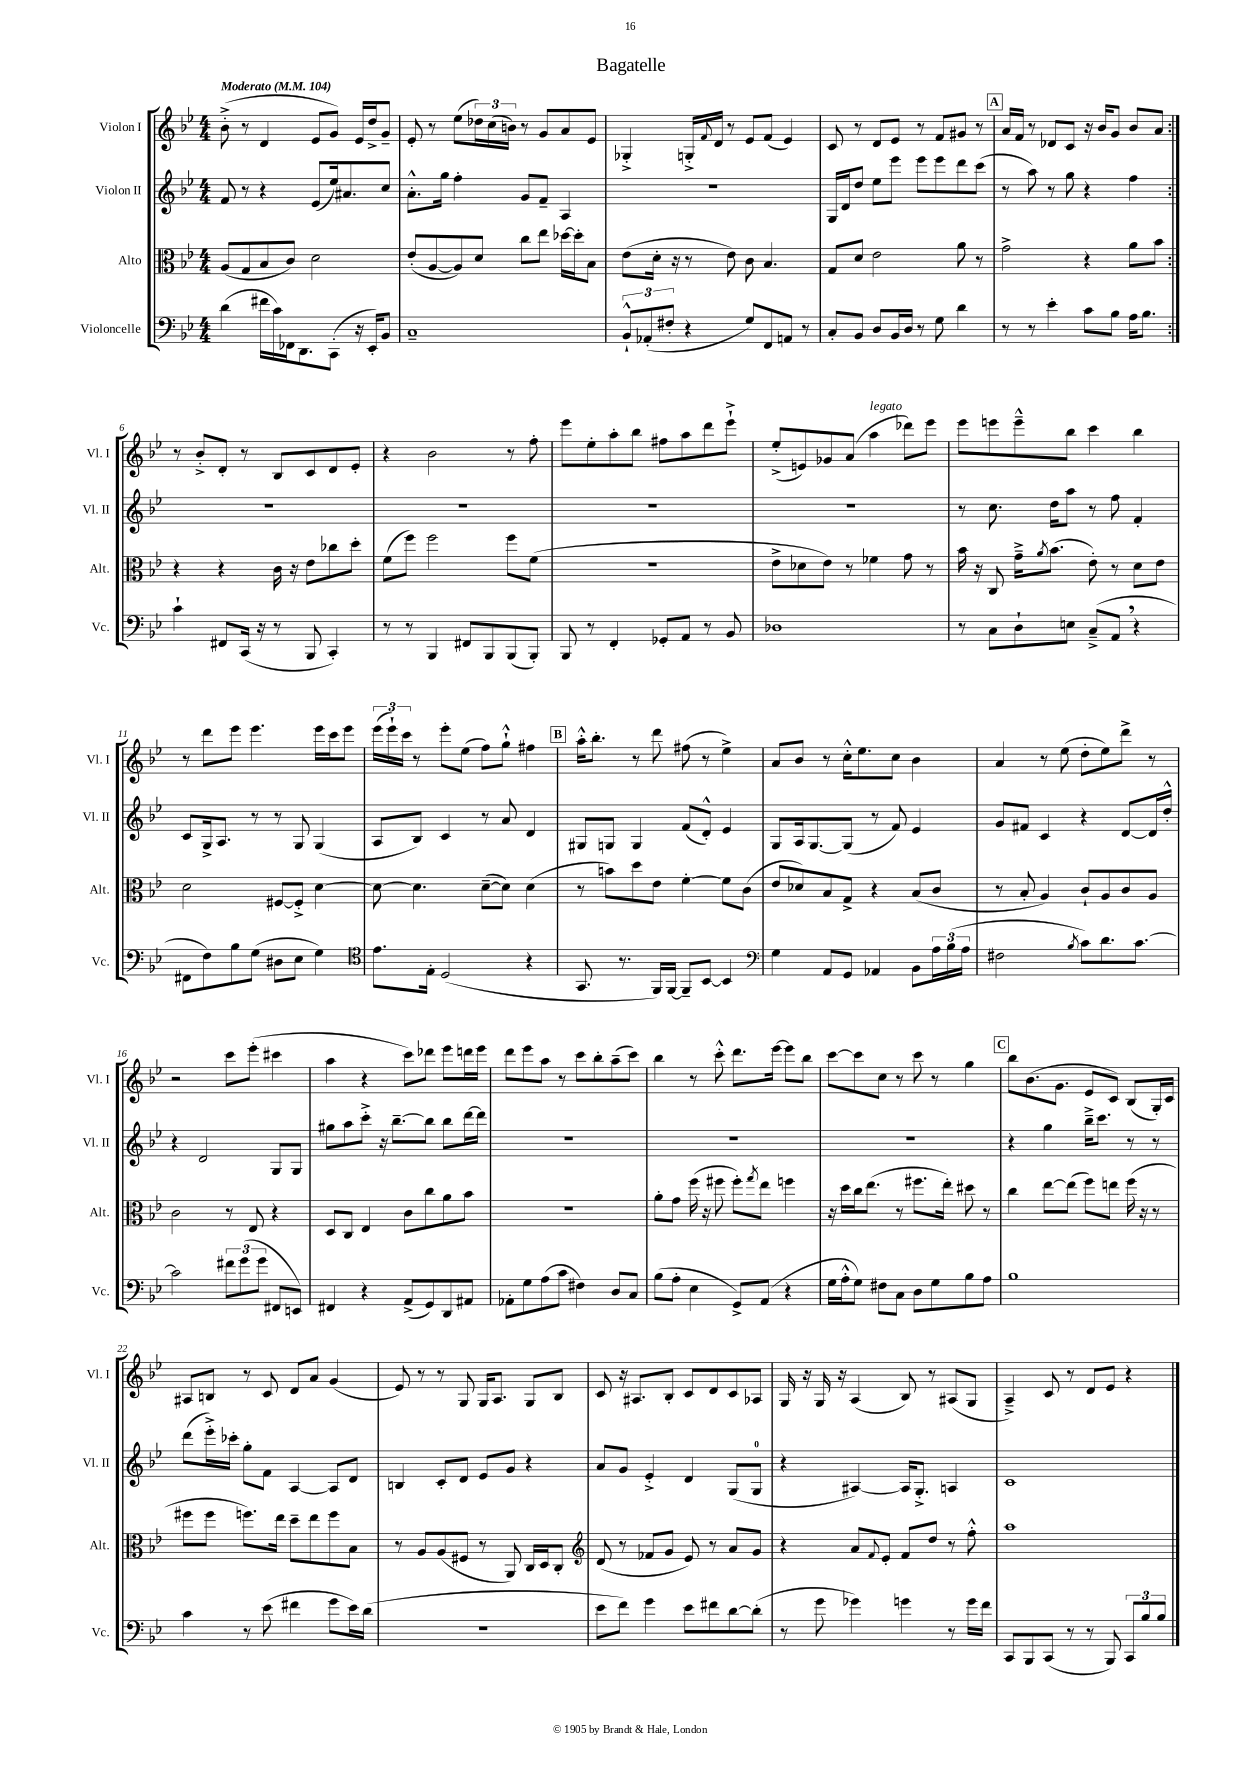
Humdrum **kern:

**kern	**kern	**kern	**kern
*staff4	*staff3	*staff2	*staff1
*clefF4	*clefC3	*clefG2	*clefG2
*k[b-e-]	*k[b-e-]	*k[b-e-]	*k[b-e-]
*M4/4	*M4/4	*M4/4	*M4/4
*MM104	*MM104	*MM104	*MM104
(4d	(8A	8f	(8b-'^
.	8G	8r	8r
16f#	8B-	4r	4d
16c)	.	.	.
16FF-	8c)	.	.
8.DD	.	.	.
.	2d	(8e-	8e-
(8CC'	.	16ee-)	8g)
.	.	8.a#	.
16r	.	.	16e-
16EE-')	.	.	16dd^
8BB-	.	8cc	8g~
=	=	=	=
1C~	(8e-'	8.a'^^	8e-'
.	[8A	.	8r
.	.	16gg	.
.	8A])	4ff'	(8ee-
.	8d	.	24dd-)
.	.	.	(24cc
.	.	.	24b)
.	8cc	8g	8r
.	8ee-	8f~	8g
.	[16dd-	4A	8a
.	16dd-']	.	.
.	8B-	.	8e-
=	=	=	=
12BB-`^^	(8e-	1r	4G-'^
(12AA-'	.	.	.
.	16d'	.	.
12F#'	.	.	.
.	16r	.	.
4r	8r	.	16G'^
.	.	.	8qqf
.	.	.	16d
.	8e-)	.	8r
8G)	8c	.	8e-
8FF	4.B-	.	(8f
8AA	.	.	4e-)
8r	.	.	.
=	=	=	=
8C'	8G	16G	8c
.	.	16d	.
8BB-	8d	8dd	8r
8D	2e-	8ee-	8d
16BB-	.	8eee-	8e-
16D	.	.	.
8r	.	8eee-	8r
8G	.	8eee-	8f
4d	8a	8ddd	8g#
.	8r	(8ccc	8r
=	=	=	=
8r	2g^	8r	16a
.	.	.	16f
8r	.	8aa)	8r
4e-'	.	8r	8d-
.	.	8gg	8c
8c	4r	4r	16r
.	.	.	16b-
8B-	.	.	8g
16A	8a	4ff	8b-
8.B-	.	.	.
.	8b-	.	8a
=:|!	=:|!	=:|!	=:|!
4c`	4r	1r	8r
.	.	.	8b-'^
8FF#	4r	.	8d'
(16CC	.	.	8r
16r	.	.	.
8r	16c	.	8B-
.	16r	.	.
8BBB-	8e-	.	8c
4CC')	8cc-	.	8d
.	8dd'	.	8e-'
=	=	=	=
8r	(8f	1r	4r
8r	8ff)	.	.
4BBB-	2ff	.	2b-
8FF#	.	.	.
8BBB-	.	.	.
(8BBB-	8ff	.	8r
8BBB-')	(8f	.	8ff'
=	=	=	=
8BBB-	1r	1r	8eee-
8r	.	.	8ee-'
4FF'	.	.	8aa'
.	.	.	8bb-
8GG-'	.	.	8ff#
8AA	.	.	8aa
8r	.	.	8ddd
8BB-	.	.	8eee-`^
=	=	=	=
1D-	8e-^	1r	(8ee-'^
.	8d-	.	8e)
.	8e-)	.	8g-
.	8r	.	(8a
.	4f-	.	4aa
.	8g	.	8ddd-)
.	8r	.	8eee-
=	=	=	=
8r	16b-	8r	8eee-
.	16r	.	.
8C	8C	8.cc	8eee
8D`	16g~^	.	8eee~^^
.	8qa	.	.
.	(8.b-	16dd	.
8E	.	8aa	8bb-
(8C~^	8e-')	8r	4ccc
8AA	8r	8ff	.
4r	8d	4f'	4bb-
.	8e-	.	.
=	=	=	=
8FF#	2d	8c	8r
8F)	.	16G^	8ddd
.	.	8.A	.
8B-	.	.	8eee-
(8G	.	8r	4.eee-
8D#	[8F#	8r	.
8E-	8F#'^]	8G	.
4G)	[4d	(4G	16eee-
.	.	.	16ccc
.	.	.	8eee-
=	=	=	=
*clefC4	*	*	*
8.e-	8d_	8A	(24eee-
.	.	.	24eee-`)
.	.	.	24ccc
.	4.d]	8B-)	8r
16E-'	.	.	.
(2D	.	4c	8eee-'
.	.	.	(8ee-
.	([8d~	8r	8ff)
.	8d])	8a	8gg`^^
4r	(4d	4d	4ff#
=	=	=	=
8.GG	8r	8G#	16aa'^^
.	.	.	8.bb-'
.	8b)	8G	.
8.r	.	.	.
.	8dd	4G	8r
16FF)	8e-	.	8ddd
[16FF	.	.	.
8FF~]	[4f'	(8f	(8ff#
[8BB-	.	8d'^^)	8r
4BB-]	8f]	4e-	4ee-^)
.	(8c	.	.
=	=	=	=
*clefF4	*	*	*
4G	8e-	8G	8a
.	8d-)	16A	8b-
.	.	[8.G	.
8AA	8B-	.	8r
8GG	8G^	(8G]	16cc'^^
.	.	.	8.ee-
4AA-	4r	8r	.
.	.	8f)	8cc
8BB-	(8B-	4e-	4b-
24A	8c	.	.
(24B-	.	.	.
24A	.	.	.
=	=	=	=
2F#	8r	8g	4a
.	8B-'	8f#	.
.	4A)	4c	8r
.	.	.	(8ee-
8qB-	.	.	.
8c)	8c`	4r	8dd'
8.d	8A	.	8ee-)
.	8c	[8d	8ddd^
[8.c	.	.	.
.	8A	16d]	8r
.	.	16dd'^^	.
=	=	=	=
2c]	2c	4r	2r
.	.	2d	.
12f#	8r	.	8ccc
(12g	.	.	.
.	8E-	.	(8eee-'
12g	.	.	.
8FF#	4r	8G	4ccc#
8EE)	.	8G	.
=	=	=	=
4FF#	8D	8gg#	4aa
.	8C	8aa	.
4r	4E-	8ccc'^	4r
.	.	16r	.
.	.	[8.bb-~	.
(8AA^	8c	.	8ccc)
8GG)	8cc	8bb-]	8ddd-
8DD	8a	8bb-	8eee-
8AA#	8b-	[16ddd	16ddd
.	.	16ddd]	16eee-
=	=	=	=
8AA-'	1r	1r	8ddd
8G	.	.	8eee-
(8A	.	.	8aa
8c	.	.	8r
4F#)	.	.	8ccc
.	.	.	8bb-'
8D	.	.	(8aa~
8C	.	.	8ccc)
=	=	=	=
(8B-	8a'	1r	4bb-
8A'	8g	.	.
4E-	(16ff	.	8r
.	16r	.	.
.	8ff#	.	8ccc'^^
8GG^)	8ff#')	.	8.ddd
.	8qgg	.	.
(8AA	8ee-	.	.
.	.	.	[16eee-
4r	4ff	.	8eee-]
.	.	.	8bb-
=	=	=	=
16G	16r	1r	[8ccc
16A'^^	16dd	.	.
8G)	16cc	.	8ccc]
.	(8.ee-	.	.
8F#	.	.	8cc
8C	8r	.	8r
8D	8.ff#	.	8ccc
8G	.	.	8r
.	16ee-')	.	.
8B-	8dd#	.	4gg
8A	8r	.	.
=	=	=	=
1B-	4cc	4r	8bb-
.	.	.	(8.b-
.	[8ee-	4gg	.
.	.	.	8.g
.	(8ee-]	.	.
.	8ff)	16bb-~^	8e-
.	.	8.ccc	.
.	8ee	.	8c)
.	(16ff	8r	(8B-
.	16r	.	.
.	8r	8r	16G')
.	.	.	16c
=	=	=	=
4c	8ff#	(8ddd	8A#
.	8ff#	16eee-'^)	8B
.	.	16ccc-'	.
8r	8.ff)	8gg'	8r
(8e-	.	8f	8c
.	16ee-	.	.
4f#	8dd~	[4A	8d
.	8ee-	.	8a
8g	8ff	8A]	(4g
16e-)	8B-	8d	.
(16d	.	.	.
=	=	=	=
1r	8r	4B	8e-)
.	8A	.	8r
.	(8A	8c'	8r
.	8F#	8d	8G
.	8r	8e-	16G
.	.	.	8.A
.	8AA)	8g	.
.	16C	4r	8G
.	16D	.	.
.	8C'	.	8B-
=	=	=	=
*	*clefG2	*	*
8e-	(8d	8a	8c
8f)	8r	8g	16r
.	.	.	8.A#
4g	8f-	4e-'^	.
.	8g	.	8B-'
8e-	8e-)	4d	8c
8f#	8r	.	8d
[8d	8a	(8G	8c
(8d']	8g	8G	8A-
=	=	=	=
8r	4r	4r	16G
.	.	.	16r
8g	.	.	16G
.	.	.	16r
4g-)	8a	[4A#)	(4A
.	8qqf	.	.
.	8e-'	.	.
4g	8f	16A#]	8B-)
.	.	8.G'^	.
.	8dd	.	8r
8r	8r	4A	(8A#
16g	8ff'^^	.	8G
16f	.	.	.
=	=	=	=
8CC	1aa	1c	4A~^)
8BBB-	.	.	.
(8CC	.	.	8c
8r	.	.	8r
8r	.	.	8d
8BBB-)	.	.	8e-
12CC	.	.	4r
12B-	.	.	.
12B-	.	.	.
==	==	==	==
*-	*-	*-	*-
